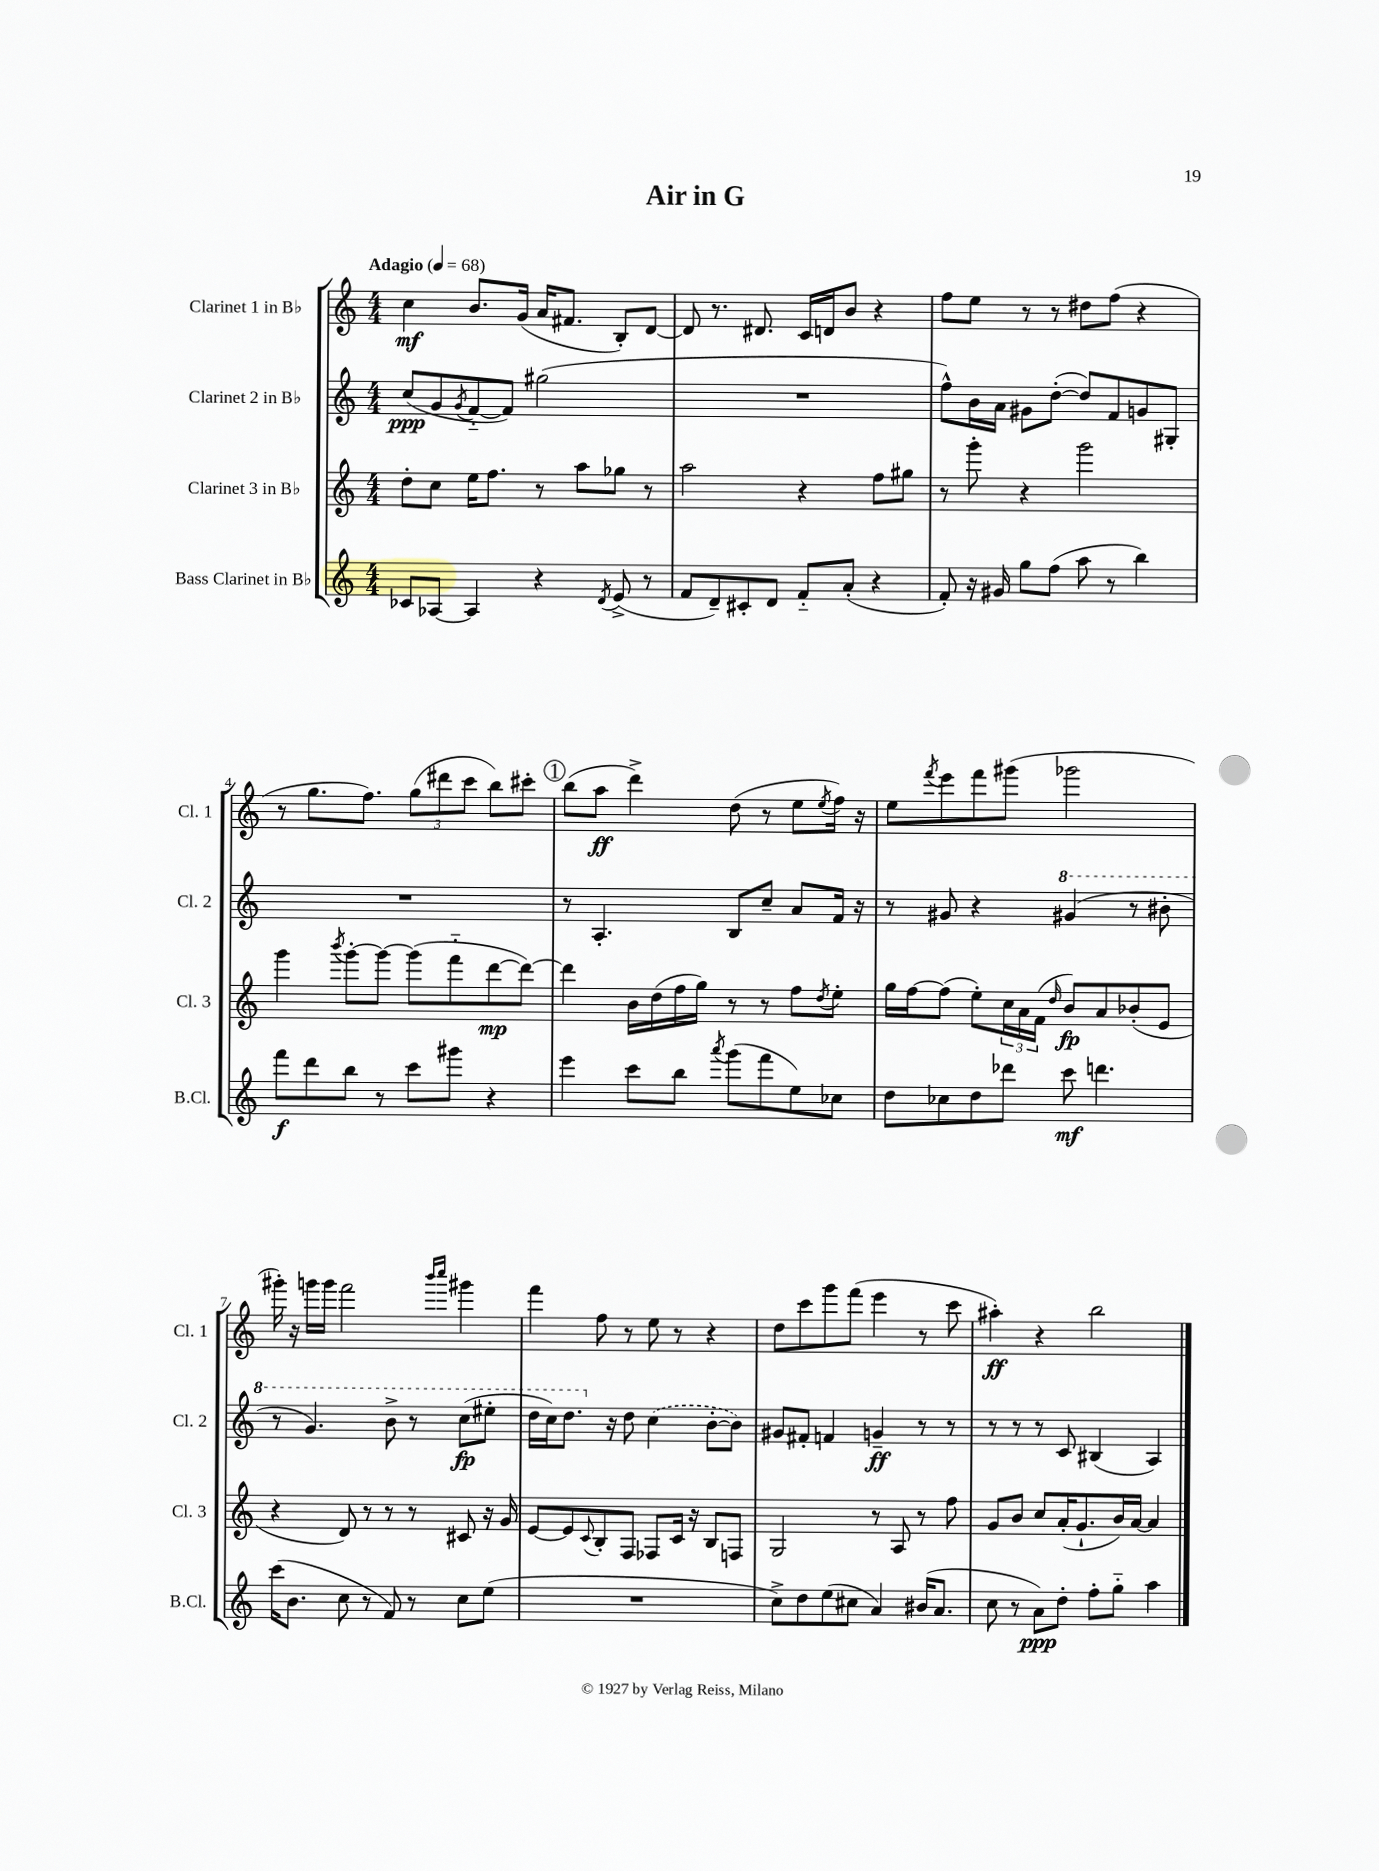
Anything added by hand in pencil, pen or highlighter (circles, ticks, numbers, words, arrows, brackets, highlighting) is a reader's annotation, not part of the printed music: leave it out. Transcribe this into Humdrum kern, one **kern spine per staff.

**kern	**dynam	**kern	**dynam	**kern	**dynam	**kern	**dynam
*part4	*part4	*part3	*part3	*part2	*part2	*part1	*part1
*staff4	*staff4	*staff3	*staff3	*staff2	*staff2	*staff1	*staff1
*I"Bass Clarinet in B♭	*	*I"Clarinet 3 in B♭	*	*I"Clarinet 2 in B♭	*	*I"Clarinet 1 in B♭	*
*I'B.Cl.	*	*I'Cl. 3	*	*I'Cl. 2	*	*I'Cl. 1	*
*clefG2	*	*clefG2	*	*clefG2	*	*clefG2	*
*k[]	*	*k[]	*	*k[]	*	*k[]	*
*M4/4	*	*M4/4	*	*M4/4	*	*M4/4	*
*MM68	*	*MM68	*	*MM68	*	*MM68	*
=1	=1	=1	=1	=1	=1	=1	=1
!	!	!	!	!	!	!LO:TX:a:B:t=Adagio	!
8c-X/L	.	8dd'\L	.	(8cc/L	ppp	4cc\	mf
[8A-X/J	.	8cc\J	.	8g/	.	.	.
.	.	.	.	8qg/	.	.	.
4A-/]	.	16ee\KL	.	[8f/	.	8.b/L	.
.	.	8.ff\J	.	.	.	.	.
.	.	.	.	8f/J])	.	.	.
.	.	.	.	.	.	(16g/Jk	.
4r	.	8r	.	(2gg#X\	.	16a/KL	.
.	.	.	.	.	.	8.f#X/J	.
.	.	8aa\L	.	.	.	.	.
8qd/	.	.	.	.	.	.	.
(8e^/	.	8gg-X\J	.	.	.	8B'/L)	.
8r	.	8r	.	.	.	[8d/J	.
=2	=2	=2	=2	=2	=2	=2	=2
8f/L	.	2aa\	.	1r	.	8d/]	.
8d~/)	.	.	.	.	.	8.r	.
8c#X'/	.	.	.	.	.	.	.
.	.	.	.	.	.	8.d#X/	.
8d/J	.	.	.	.	.	.	.
8f/L	.	4r	.	.	.	16c/LL	.
.	.	.	.	.	.	16dn/J	.
(8a'/J	.	.	.	.	.	8b/J	.
4r	.	8ff\L	.	.	.	4r	.
.	.	8gg#X\J	.	.	.	.	.
=3	=3	=3	=3	=3	=3	=3	=3
8f'/)	.	8r	.	8ff^^\L)	.	8ff\L	.
16r	.	8ggg'\	.	16b\L	.	8ee\J	.
16g#X/	.	.	.	16a\JJ	.	.	.
8gg\L	.	4r	.	8g#X\L	.	8r	.
(8ff\J	.	.	.	([8dd'\J	.	8r	.
8aa\	.	2ggg\	.	8dd/L])	.	8dd#X\L	.
8r	.	.	.	8f/	.	(8ff\J	.
4bb\)	.	.	.	8gn/	.	4r	.
.	.	.	.	8G#X'/J	.	.	.
!!LO:LB:g=z
=4	=4	=4	=4	=4	=4	=4	=4
8fff\L	f	4ggg\	.	1r	.	8r	.
8ddd\	.	.	.	.	.	8.gg\L	.
.	.	8qbbb/	.	.	.	.	.
8bb\J	.	[8ggg'\L	.	.	.	.	.
.	.	.	.	.	.	8.ff\J)	.
8r	.	8ggg\J_	.	.	.	.	.
8ccc\L	.	(8ggg\L]	.	.	.	(12gg\L	.
.	.	.	.	.	.	12ddd#X\	.
8ggg#X\J	.	8fff\	.	.	.	.	.
.	.	.	.	.	.	12ccc\J	.
4r	.	[8ddd\	mp	.	.	8bb\L)	.
.	.	8ddd\J_)	.	.	.	8ccc#X'\J	.
!!LO:REH:place=s1:t=1
=5	=5	=5	=5	=5	=5	=5	=5
4eee\	.	4ddd\]	.	8r	.	(8bb\L	.
.	.	.	.	4.A'/	.	8aa\J	ff
8ccc\L	.	16b\LL	.	.	.	4ddd^\)	.
.	.	(16dd\	.	.	.	.	.
8bb\J	.	16ff\	.	.	.	.	.
.	.	16gg\JJ)	.	.	.	.	.
8qaaa/	.	.	.	.	.	.	.
(8ggg\L	.	8r	.	8B/L	.	(8dd\	.
8fff\	.	8r	.	8cc~/J	.	8r	.
8ee\)	.	8ff\L	.	8a/L	.	8ee\L	.
.	.	8qdd/	.	.	.	8qee/	.
8cc-X\J	.	8ee'\J	.	16f/Jk	.	16ff\Jk)	.
.	.	.	.	16r	.	16r	.
=6	=6	=6	=6	=6	=6	=6	=6
8dd\L	.	16gg\LL	.	8r	.	8ee\L	.
.	.	[16ff\J	.	.	.	.	.
.	.	.	.	.	.	8qfff/	.
8cc-X\	.	(8ff\J]	.	8g#X/	.	8eee\	.
8dd\	.	8ee'\L)	.	4r	.	8fff\	.
8ddd-X\J	.	24cc\L	.	.	.	(8ggg#X\J	.
.	.	24a\	.	.	.	.	.
.	.	(24f\JJ	.	.	.	.	.
.	.	16qqdd/	.	.	.	.	.
*	*	*	*	*8va	*	*	*
8ccc\	mf	8b/L)	fp	(4gg#X/	.	2ggg-X\	.
4.dddn\	.	8a/	.	.	.	.	.
.	.	(8b-X'/	.	8r	.	.	.
.	.	8e/J	.	8bb#X'\	.	.	.
!!LO:LB:g=z
=7	=7	=7	=7	=7	=7	=7	=7
(16ccc\KL	.	4r	.	8r	.	16ggg#X'\)	.
8.b\J	.	.	.	.	.	16r	.
.	.	.	.	4.gg/)	.	16gggn\LL	.
.	.	.	.	.	.	16ggg\JJ	.
8cc\	.	8d/)	.	.	.	2fff\	.
8r	.	8r	.	.	.	.	.
8f/)	.	8r	.	8bb^\	.	.	.
8r	.	8r	.	8r	.	.	.
.	.	.	.	.	.	16qqbbb/LL	.
.	.	.	.	.	.	16qqcccc/JJ	.
8cc\L	.	8c#X/	.	(8ccc\L	fp	4ggg#X\	.
(8ee\J	.	16r	.	8eee#X'\J	.	.	.
.	.	16g/	.	.	.	.	.
=8	=8	=8	=8	=8	=8	=8	=8
1r	.	[8e/L	.	16ddd\LL	.	4fff\	.
.	.	.	.	16ccc\J)	.	.	.
.	.	8e/]	.	8.ddd\J	.	.	.
.	.	8qqc/	.	.	.	.	.
.	.	8B'/	.	.	.	8ff\	.
*	*	*	*	*X8va	*	*	*
.	.	.	.	16r	.	.	.
.	.	8F/J	.	8dd\	.	8r	.
.	.	8F-X/L	.	(4cc\	.	8ee\	.
.	.	16c/Jk	.	.	.	8r	.
.	.	16r	.	.	.	.	.
.	.	8B/L	.	[8b'\L	.	4r	.
.	.	8Fn/J	.	8b\J])	.	.	.
=9	=9	=9	=9	=9	=9	=9	=9
8cc^\L)	.	2G/	.	8g#X/L	.	8dd\L	.
8dd\	.	.	.	8f#X'/J	.	8ccc\	.
(8ee\	.	.	.	4fn/	.	8ggg\	.
8cc#X\J	.	.	.	.	.	(8fff\J	.
4a/)	.	8r	.	4gn~/	ff	4eee\	.
.	.	8A/	.	.	.	.	.
(16b#X/KL	.	8r	.	8r	.	8r	.
8.a/J	.	.	.	.	.	.	.
.	.	8ff\	.	8r	.	8ccc\	.
=10	=10	=10	=10	=10	=10	=10	=10
8cc\	.	8g/L	.	8r	.	4aa#X'\)	ff
8r	.	8b/J	.	8r	.	.	.
8a\L)	ppp	8cc/L	.	8r	.	4r	.
8dd'\J	.	(16a'/K	.	8c/	.	.	.
.	.	8.g`/	.	.	.	.	.
8ff'\L	.	.	.	(4B#X/	.	2bb\	.
8gg\J	.	16b/L)	.	.	.	.	.
.	.	[16a/JJ	.	.	.	.	.
4aa\	.	4a/]	.	4A/)	.	.	.
==	==	==	==	==	==	==	==
*-	*-	*-	*-	*-	*-	*-	*-
